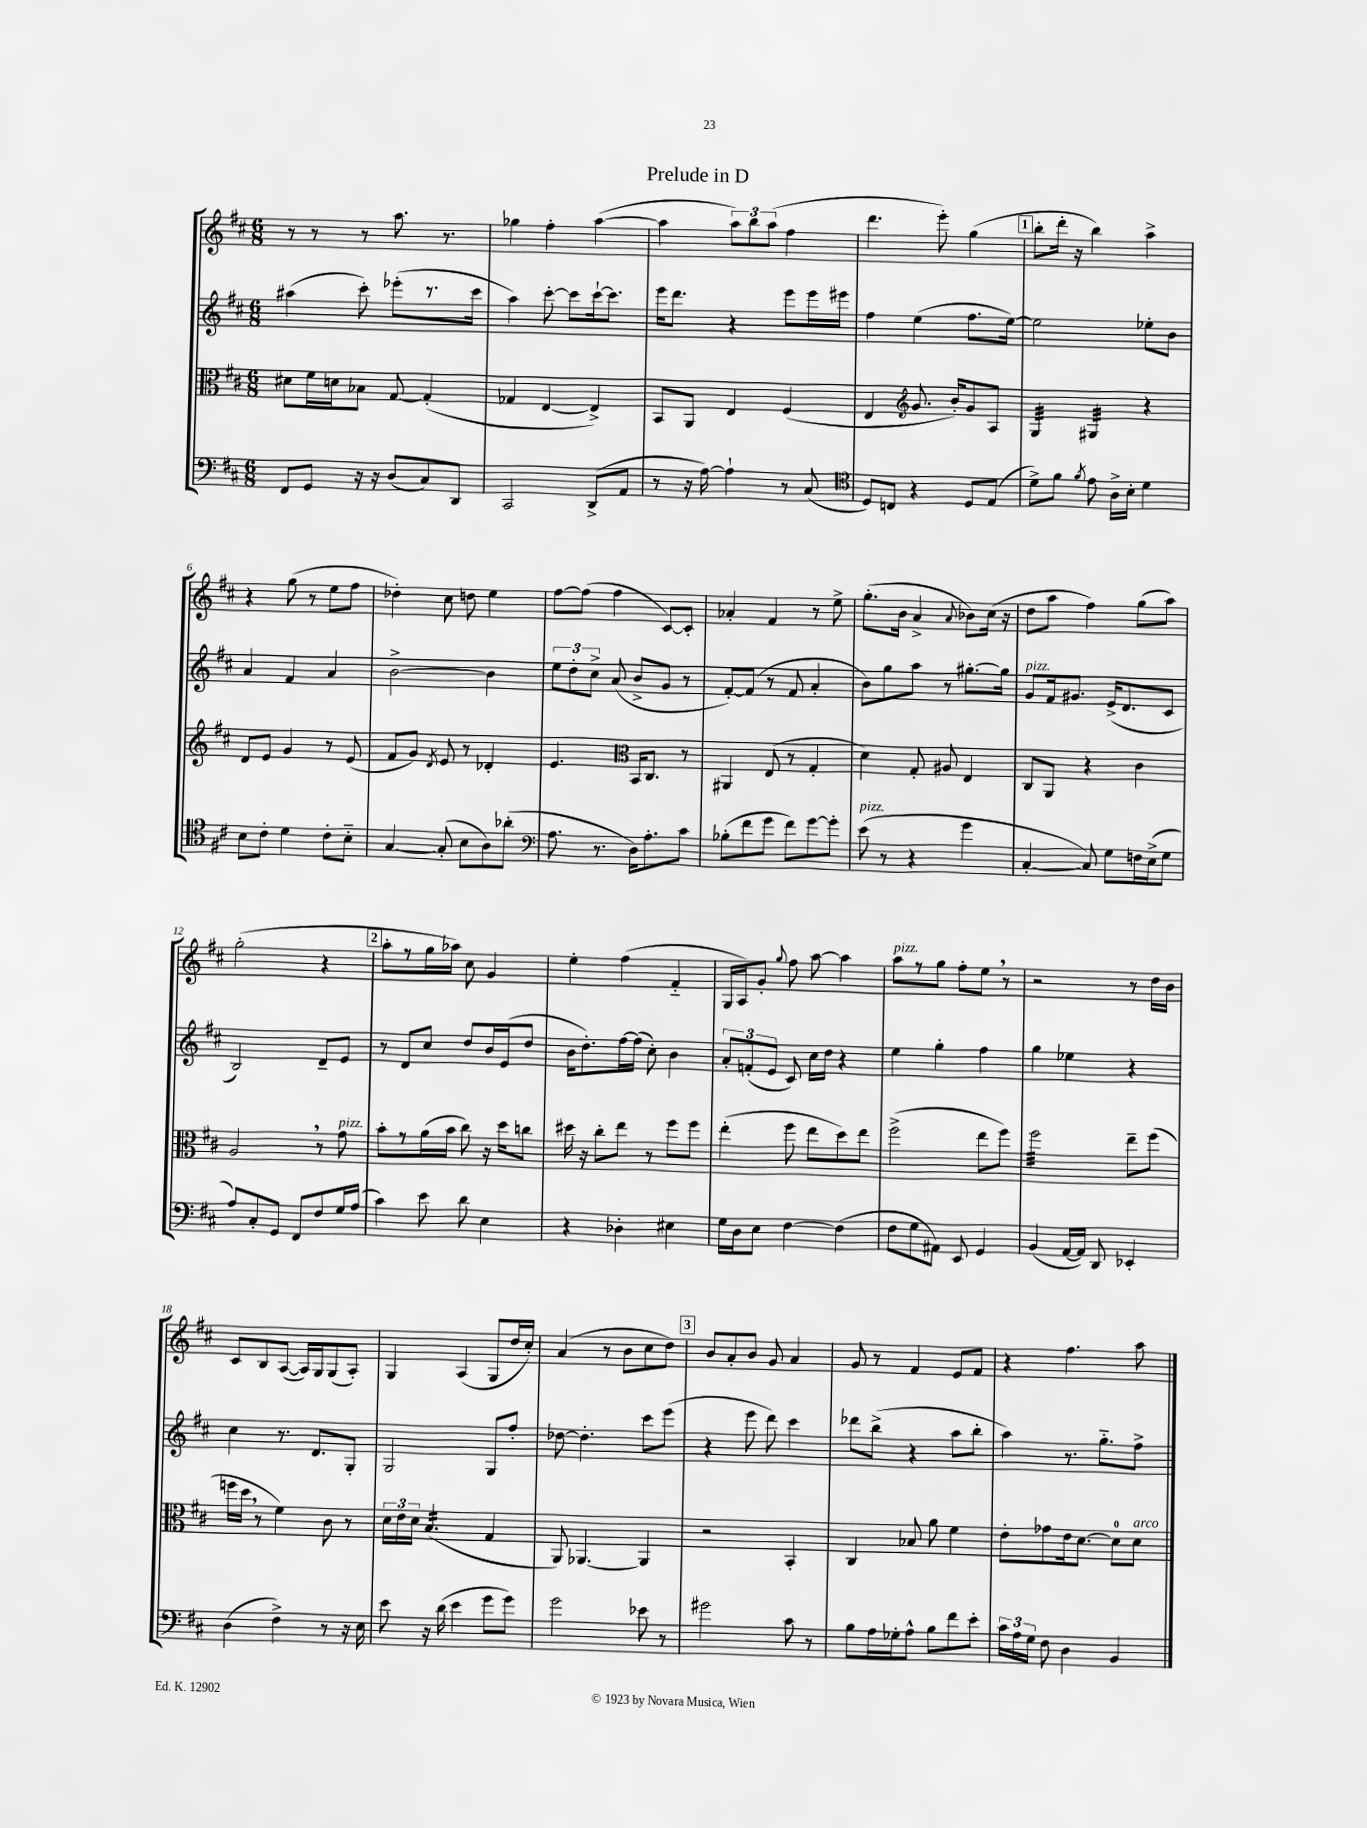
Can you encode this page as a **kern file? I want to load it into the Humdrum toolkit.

**kern	**kern	**kern	**kern
*staff4	*staff3	*staff2	*staff1
*clefF4	*clefC3	*clefG2	*clefG2
*k[f#c#]	*k[f#c#]	*k[f#c#]	*k[f#c#]
*M6/8	*M6/8	*M6/8	*M6/8
8FF#	8d#	(4aa#	8r
8GG	16f#	.	8r
.	16d	.	.
16r	8B-	8ccc#')	8r
16r	.	.	.
(8D	[8G	(8eee-'	8.aa
8C#)	(4G']	8.r	.
.	.	.	8.r
8DD	.	.	.
.	.	16ccc#	.
=	=	=	=
2CC#	4G-	4aa)	4gg-
.	[4E	[8ccc#'	4ff#'
.	.	8ccc#]	.
(8DD^	4E^])	[16ccc#`	([4aa
.	.	8.ccc#]	.
8AA	.	.	.
=	=	=	=
8r	8BB	16eee	4aa]
.	.	8.ddd	.
16r	8AA	.	.
[16A)	.	.	.
4A`]	4E	4r	12aa)
.	.	.	12bb
.	.	.	(12aa
8r	(4F#	8eee	4ff#
(8C#	.	16eee	.
.	.	16eee#	.
=	=	=	=
*clefC4	*	*	*
8D)	4E	4ff#	4.ddd
8C	.	.	.
*	*clefG2	*	*
4r	8.g	(4ee	.
.	.	.	8eee')
.	16b')	.	.
8D	8g	8.ff#	(4gg
(8E	8A	.	.
.	.	[16ee)	.
=	=	=	=
8d^)	4G	2ee]	8bb'
8f#	.	.	16ddd'
.	.	.	16r
8qf#	.	.	.
8e	4G#	.	4bb)
16A^	.	.	.
16B'	.	.	.
4d	4r	8ee-'	4aa^
.	.	8b	.
=	=	=	=
8B	8d	4a	4r
8c#'	8e	.	.
4d	4g	4f#	(8gg
.	.	.	8r
8c#'	8r	4a	8ee
8B'~	(8e	.	8ff#
=	=	=	=
[4G	8f#	[2b^	4dd-')
.	8g)	.	.
.	8qd	.	.
(8G']	8e	.	8cc#
8B	8r	.	8dd
8A)	4d-'	4b]	4ee
(8a-'	.	.	.
=	=	=	=
*clefF4	*	*	*
8.A	4.e	12ee	[8ff#
.	.	12dd'	.
.	.	.	(8ff#]
.	.	12cc#^	.
8.r	.	.	.
.	.	(8a	4ff#
*	*clefC3	*	*
16D)	16BB	8b^	.
8.A'	8.C#	.	.
.	.	8g	[8c#)
8c#	8r	8r	8c#']
=	=	=	=
(8B-'	4AA#	[8f#')	4a-'
8f#	.	(8f#]	.
8g	(8E	8r	4f#
8f#)	8r	8f#	.
[8g	4G'	4a'	8r
8g']	.	.	8ee^
=	=	=	=
(8e	4d)	8b)	(8.gg'
8r	.	8gg	.
.	.	.	16b
4r	8G'	8aa	4a^
.	8A#	8r	.
.	.	.	8qqa
4g	4E	[8.gg#'	8b-)
.	.	.	(16cc#
.	.	16gg#]	16r
=	=	=	=
[4C#'	8C#	8g	8dd
.	8AA	16f#	8aa
.	.	8.g#	.
8C#])	4r	.	4ff#)
8G	.	(16e^	.
.	.	8.d	.
16F	4c#	.	(8gg
(16E^	.	.	.
8G	.	8c#	8aa)
=	=	=	=
8A)	2A	2B)	(2gg'
8C#'	.	.	.
8GG	.	.	.
8FF#	.	.	.
8F#	8r	8d~	4r
16G	8g	8e	.
(16A	.	.	.
=	=	=	=
4c#)	8b'	8r	8aa'
.	8r	8d	8r
8e	(16a	8cc#	16gg
.	16b	.	16aa-)
8d	8cc#)	8dd	8cc#
4E	16r	16b	4g
.	16dd	(16e	.
.	8cc	8dd	.
=	=	=	=
4r	16dd#	16b	4ee'
.	16r	8.dd')	.
.	8cc#'	.	.
4D-'	8ee	[16ff#	(4ff#
.	.	(16ff#]	.
.	8r	8cc#')	.
4E#	8ff#	4b	4f#'~
.	8ff#	.	.
=	=	=	=
16G	(4ee'	12a'	16G
16D	.	.	16A)
.	.	(12f'	.
8E	.	.	8g'
.	.	12e	.
.	.	.	8qqgg
[4F#	8ff#	8c#)	8ff#
.	8ee	16cc#	[8aa
.	.	16dd	.
(4F#]	8dd)	4r	4aa]
.	8ee	.	.
=	=	=	=
8F#	(2ff#^	4ee	8aa
8G	.	.	8r
8AA#)	.	4gg'	8gg
8EE	.	.	8ff#'
4GG	8ee	4ff#	8ee
.	8ff#)	.	8r
=	=	=	=
(4BB	2ff#	4gg	2r
[16AA	.	4ee-	.
16AA])	.	.	.
8DD	.	.	.
4EE-'	8ee~	4r	8r
.	(8ff#	.	16dd
.	.	.	16b
=	=	=	=
(4D	16ff	4cc#	8c#
.	16dd	.	.
.	8r	.	8B
4F#^)	4f#)	8.r	([8A
.	.	.	16A])
.	.	8.d	16G
8r	8c#	.	(8G
16r	8r	8G'	8A')
16E	.	.	.
=	=	=	=
8e	24d	2G	4G
.	24e	.	.
.	24d	.	.
16r	(4.B	.	.
(16d	.	.	.
4e	.	.	(4A
8g	4G	8G	8G
8g)	.	8ff#'	16dd
.	.	.	16cc#')
=	=	=	=
2g	8AA)	[8dd-	(4a
.	[4.AA-	4.dd-']	.
.	.	.	8r
.	.	.	8b
8e-	4AA-]	8ccc#	8cc#
8r	.	(8eee	8dd)
=	=	=	=
2g#	2r	4r	8b
.	.	.	8a'
.	.	8eee	8b
.	.	8ddd)	8g
8c#	4BB'	4ccc#	4a
8r	.	.	.
=	=	=	=
8B	4C#	8ddd-	8g
16A	.	(8bb^	8r
16G-'	.	.	.
8A^^	8B-	4r	4f#
8B	8a	.	.
8f#	4f#	8aa	8e
8e'	.	8bb'	8f#
=	=	=	=
24c#	8e'	4aa)	4r
24A	.	.	.
24G	.	.	.
8F#	8g-	.	.
4D	16e	8.r	4.ff#
.	[8.d	.	.
.	.	8.gg'~	.
4BB	8d]	.	.
.	8d	8ff#^	8aa
==	==	==	==
*-	*-	*-	*-
